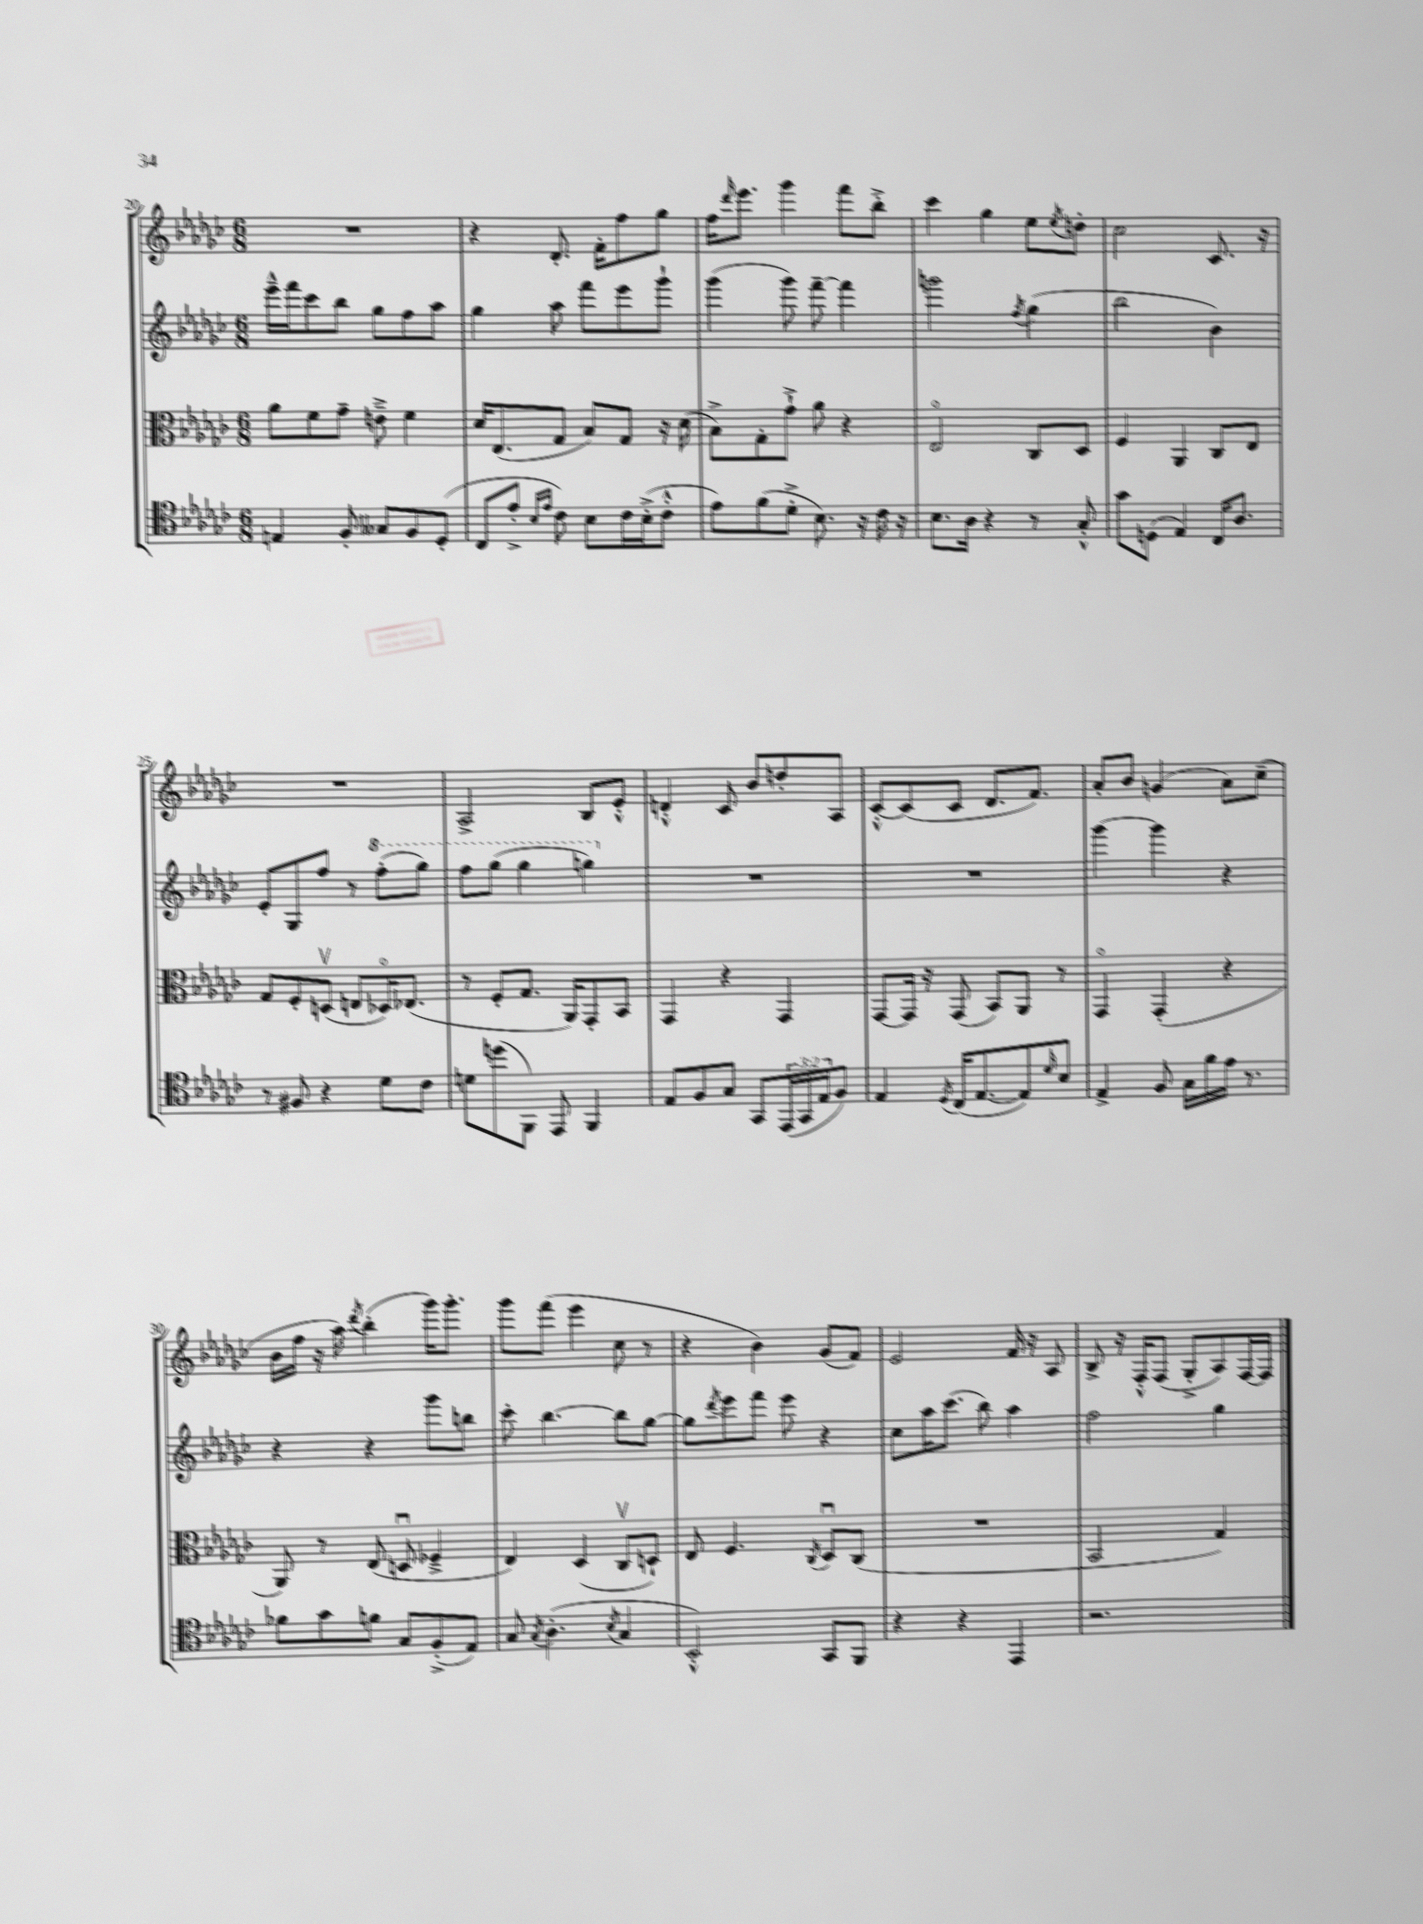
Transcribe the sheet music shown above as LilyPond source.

<<
\new StaffGroup <<
\new Staff = "s0" {
    \clef treble \key ges \major \numericTimeSignature \time 6/8
    R2. |
    r4 des'8.-. f'16-. f''8 ges''8 |
    f''16 \grace { des'''16 } ees'''8. ges'''4 f'''8 bes''8-.-> |
    ces'''4 ges''4 ees''8 \acciaccatura { ees''8 } d''8-. |
    ces''2 ces'8. r16 |
    R2. |
    aes2-> bes8 ees'8-.-^ |
    d'4-.-^ ces'8 bes'8 d''8-. aes8 |
    ces'8~-.-^ ces'8( ces'8 des'8. f'8.) |
    aes'8-. bes'8 g'4( aes'8) ces''8--( |
    bes'16 f''16 r16 aes''16) \acciaccatura { des'''8 } bes''4-.( ges'''16) ges'''8.-. |
    ges'''8 f'''8( ees'''4 ces''8 r8 |
    r4 bes'4) ges'8( f'8) |
    ees'2 f'16 r16 aes8 |
    bes8-> r16 f16-.-^ f8( ges8-.-> aes8) f16~ f16 \bar "|." |
}
\new Staff = "s1" {
    \clef treble \key ges \major \numericTimeSignature \time 6/8
    ees'''16---^ f'''16 ces'''8 bes''8 ges''8 f''8 aes''8 |
    ges''4 aes''8 f'''8 ees'''8 ges'''8-! |
    ges'''4( ges'''8) f'''8~-- f'''4 |
    g'''2 \acciaccatura { f''8 } ges''4( |
    bes''2 bes'4) |
    ees'8-. ges8 f''8 r8 \ottava #1 f'''8-.( ges'''8) |
    f'''8 ges'''8( ges'''4 g'''4) \ottava #0 |
    R2. |
    R2. |
    ges'''4~ ges'''4 r4 |
    r4 r4 ges'''8 b''8 |
    ces'''8-. bes''4.~ bes''8 ges''8~ |
    ges''8 \acciaccatura { des'''8 } ees'''8 f'''8 ees'''8 r4 |
    ces''8 aes''16 ces'''8.( bes''8) aes''4 |
    f''2 ges''4 \bar "|." |
}
\new Staff = "s2" {
    \clef alto \key ges \major \numericTimeSignature \time 6/8
    aes'8 f'8 ges'8-- e'8---> f'4 |
    des'16 ees8.( ges8 bes8) ges8 r16 des'16( |
    bes8->) ges8-. ges'8-!-> aes'8 r4 |
    ees2\flageolet ces8 des8 |
    f4 aes,4 ces8 ees8 |
    ges8 f8-. d8\upbow( e8 des16\flageolet) ees8.( |
    r8 f8-. ges8. aes,16) ges,8-. bes,8 |
    ges,4 r4 ges,4 |
    ges,8~ ges,16 r16 ges,8( bes,8) aes,8 r8 |
    ges,4\flageolet ges,4-.( r4 |
    aes,8) r8 ees8( d8\downbow fes4---> |
    ees4) des4( ces8\upbow d8-!) |
    ees8 f4. \acciaccatura { ces8 } des8\downbow ces8( |
    R2. |
    bes,2 ges4) \bar "|." |
}
\new Staff = "s3" {
    \clef tenor \key ges \major \numericTimeSignature \time 6/8 \override Staff.TupletNumber.text = #tuplet-number::calc-fraction-text
    e4 f8-. geses8 f8 des8-.( |
    ces8 ees'8-.-> \grace { bes16 ees'16 } ces'8) bes8 ces'16 bes16-.->( ces'8-.-^ |
    ees'8) f'8( des'8-.-> bes8.) r16 ces'16 r16 |
    bes8. aes16 r4 r8 ges8-.-^ |
    ges'8 d8( ees4) ces16 aes8. |
    r8 fis8 r4 des'8 ces'8 |
    d'8 d''8( f,8) ees,8 f,4 |
    ees8 f8 ges8 ges,8 \tuplet 3/2 { ees,16( ges,16 ees16 } f8) |
    ees4 \acciaccatura { des8 } ces16( ees8.~ ees8) \grace { des'16 } bes8 |
    ees4-> f8 ges16 f'16 ees'16 r8. |
    fes'8 ges'8 f'8 ges8 f8-.->( ees8) |
    ges8 \acciaccatura { ges8 } aes4.-.( \acciaccatura { bes8 } ges4 |
    bes,2-.-^) ges,8 f,8 |
    r4 r4 ees,4 |
    r2. \bar "|." |
}
>>
>>
\layout { \context { \Score currentBarNumber = #20 } }
